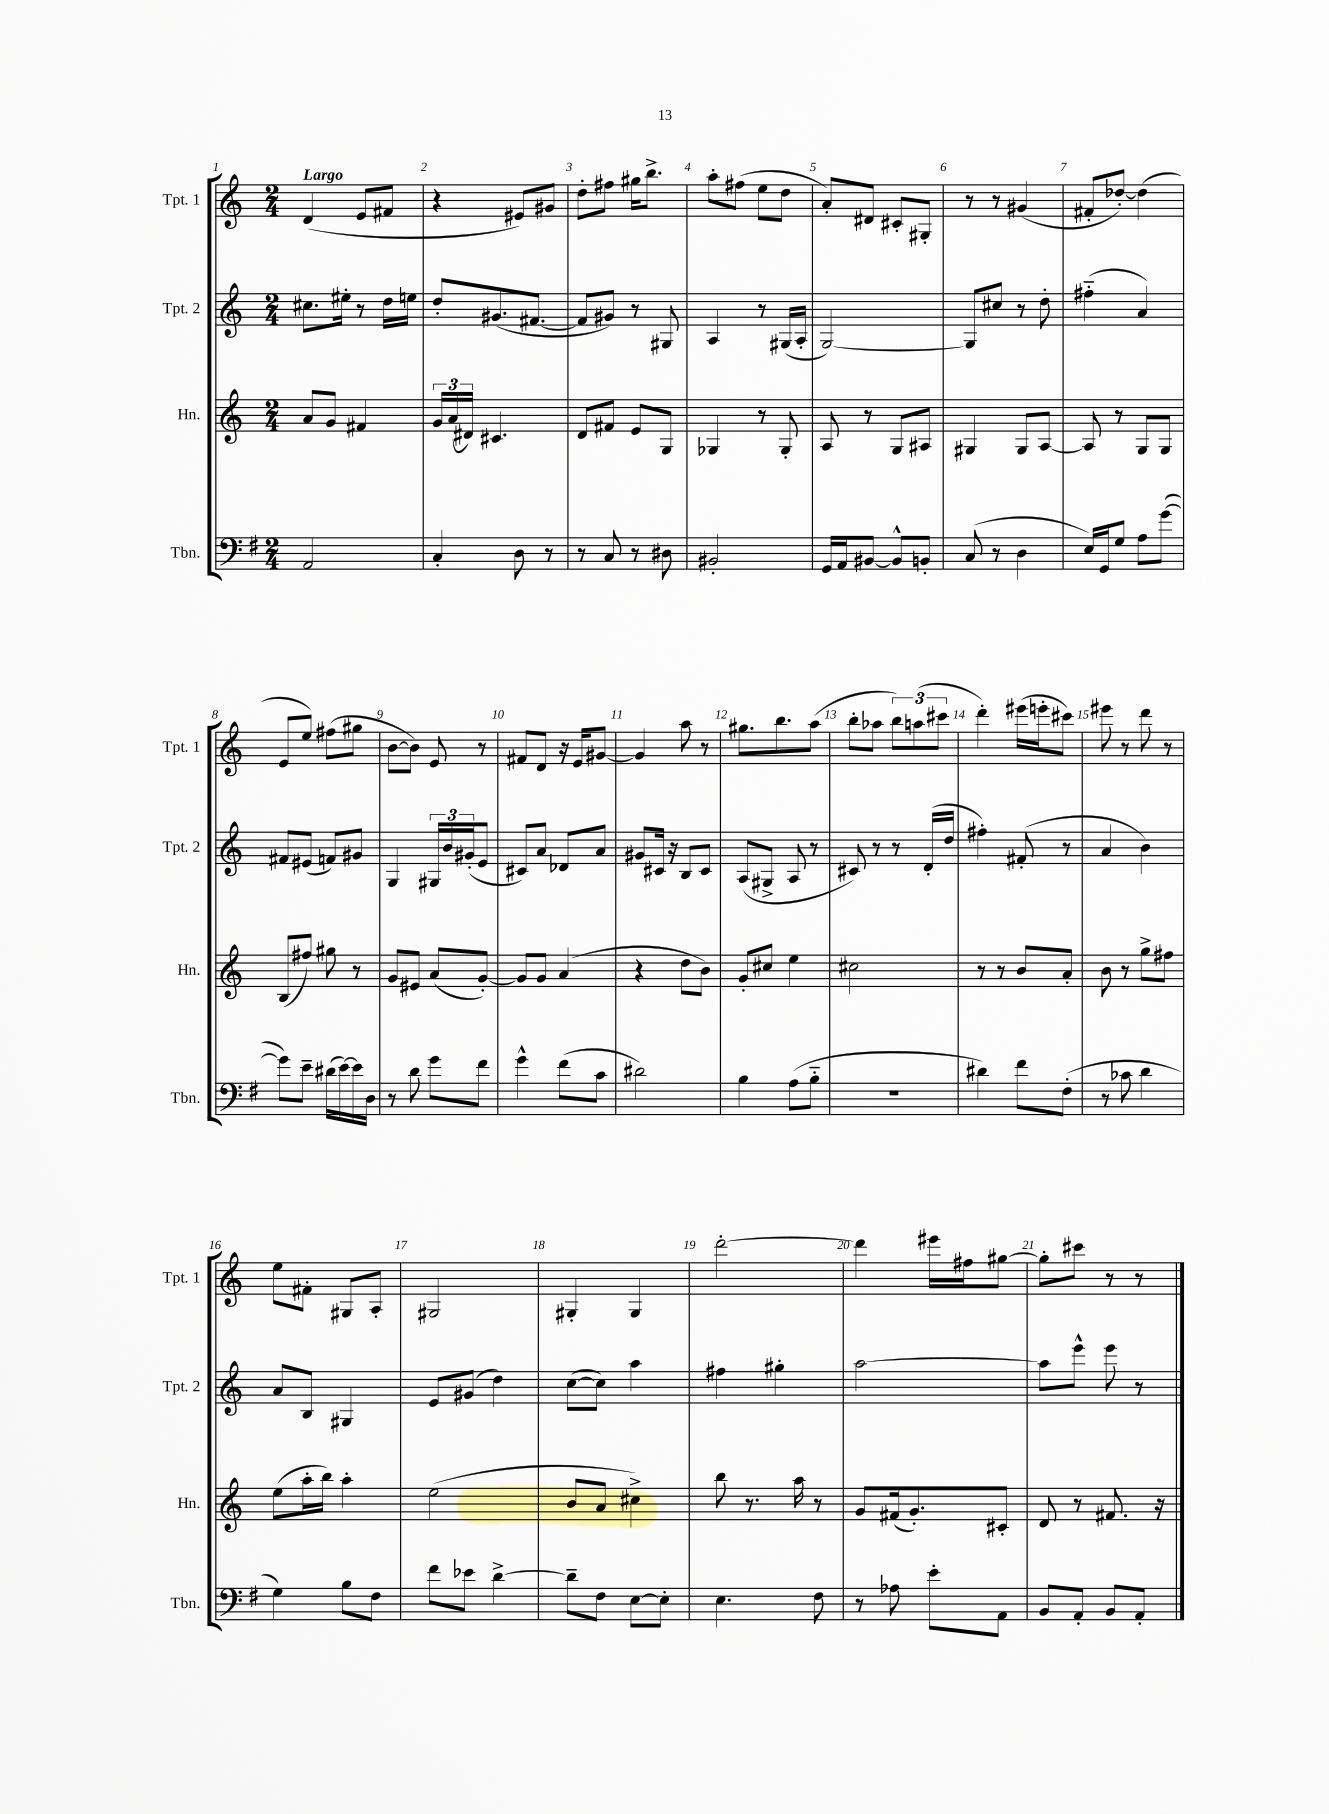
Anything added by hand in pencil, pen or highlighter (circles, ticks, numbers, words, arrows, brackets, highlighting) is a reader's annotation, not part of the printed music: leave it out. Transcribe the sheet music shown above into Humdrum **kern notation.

**kern	**kern	**kern	**kern
*staff4	*staff3	*staff2	*staff1
*clefF4	*clefG2	*clefG2	*clefG2
*k[f#]	*k[]	*k[]	*k[]
*M2/4	*M2/4	*M2/4	*M2/4
2AA/	8a/L	8.cc#\L	(4d/
.	8g/J	.	.
.	.	16ee#'\Jk	.
.	4f#/	8r	8e/L
.	.	16dd\LL	8f#/J
.	.	16ee\JJ	.
=	=	=	=
4C'/	24g/LL	8dd'/L	4r
.	(24a/	.	.
.	24d#/JJ)	.	.
.	4.c#/	(8.g#/	.
8D\	.	.	8e#/L)
.	.	[8.f#/J	.
8r	.	.	8g#/J
=	=	=	=
8r	8d/L	8f#/]L	8dd'\L
8C/	8f#/J	8g#/J)	8ff#\J
8r	8e/L	8r	16gg#\LK
.	.	.	8.bb^\J
8D#\	8G/J	8G#/	.
=	=	=	=
2BB#'/	4G-/	4A/	8aa'\L
.	.	.	(8ff#\J
.	8r	8r	8ee\L
.	8G-'/	(16G#/LL	8dd\J
.	.	16A'/JJ	.
=	=	=	=
16GG/LL	8A/	[2G/)	8a'/L)
16AA/J	.	.	.
[8BB#/J	8r	.	8d#/J
8BB#^^/]L	8G/L	.	8c#'/L
8BB'/J	8A#/J	.	8G#'/J
=	=	=	=
(8C/	4G#/	8G/]L	8r
8r	.	8cc#/J	8r
4D\	8G#/L	8r	(4g#/
.	[8A/J	8dd'\	.
=	=	=	=
16E/LL)	8A/]	(4ff#'~\	8f#'/L
16GG/J	.	.	.
8G/J	8r	.	[8dd-'/J)
8A\L	8G/L	4a/)	(4dd-\]
([8g\J	8G/J	.	.
=	=	=	=
8g\]L)	(8B/L	8f#/L	8e/L
8e~\J	8ff#/J)	(8e#/J	8ee/J)
(16d#\LL	8gg#\	8f/L)	(8ff#\L
[16e\)	.	.	.
16e\]	8r	8g#/J	8gg#\J
16D\JJ	.	.	.
=	=	=	=
8r	8g/L	4G/	[8b\L
8d\	8e#/J	.	8b\]J)
8g\L	(8a/L	24G#/LL	8e/
.	.	24b/	.
.	.	(24g#'/J	.
8f#\J	[8g'/J)	8e/J	8r
=	=	=	=
4g^^\	8g/]L	8c#/L)	8f#/L
.	8g/J	8a/J	8d/J
(8f#\L	(4a/	8d-/L	16r
.	.	.	16e/LK
8c\J	.	8a/J	[8g#/J
=	=	=	=
2d#\)	4r	8g#/L	4g#/]
.	.	16c#/Jk	.
.	.	16r	.
.	8dd\L	8B/L	8aa\
.	8b\J)	8c#/J	8r
=	=	=	=
4B\	8g'/L	(8A/L	8.gg#\L
.	8cc#/J	8G#^/J	.
.	.	.	8.bb\
(8A\L	4ee\	8A/	.
8B'~\J	.	8r	(8aa\J
=	=	=	=
2r	2cc#\	8c#/)	8bb'\L
.	.	8r	8aa-\J
.	.	8r	12bb\L)
.	.	.	(12aa\
.	.	(16d'/LL	.
.	.	.	12ccc#\J
.	.	16dd/JJ	.
=	=	=	=
4d#\)	8r	4ff#'\)	4ddd'\)
.	8r	.	.
8f#\L	8b/L	(8f#'/	(16eee#\LL
.	.	.	16eee'\J
(8F#'\J	8a'/J	8r	8ccc#\J)
=	=	=	=
8r	8b\	4a/	8eee#\
8c-\	8r	.	8r
4d\	8gg^\L	4b\)	8ddd\
.	8ff#\J	.	8r
=	=	=	=
4G\)	(8ee\L	8a/L	8ee\L
.	16aa'\L	8B/J	8f#'\J
.	16bb\JJ)	.	.
8B\L	4aa'\	4G#/	8G#/L
8F#\J	.	.	8A'/J
=	=	=	=
8f#\L	(2ee\	8e/L	2G#/
8e-\J	.	(8g#/J	.
[4d^\	.	4dd\)	.
=	=	=	=
8d~\]L	8b/L	([8cc\L	4G#'/
8F#\J	8a/J	8cc\]J)	.
[8E\L	4cc#^\)	4aa\	4G#/
8E'\]J	.	.	.
=	=	=	=
4.E\	8bb\	4ff#\	[2ddd'\
.	8.r	.	.
.	.	4gg#'\	.
.	16aa\	.	.
8F#\	8r	.	.
=	=	=	=
8r	8g/L	[2aa\	4ddd\]
8A-\	(16f#/k	.	.
.	8.g'/)	.	.
8e'\L	.	.	16eee#\LL
.	.	.	16ff#\J
8AA\J	8c#'/J	.	[8gg#\J
=	=	=	=
8BB/L	8d/	8aa\]L	8gg#'\]L
8AA'/J	8r	8eee^^\J	8ccc#\J
8BB/L	8.f#/	8eee\	8r
8AA'/J	.	8r	8r
.	16r	.	.
==	==	==	==
*-	*-	*-	*-
